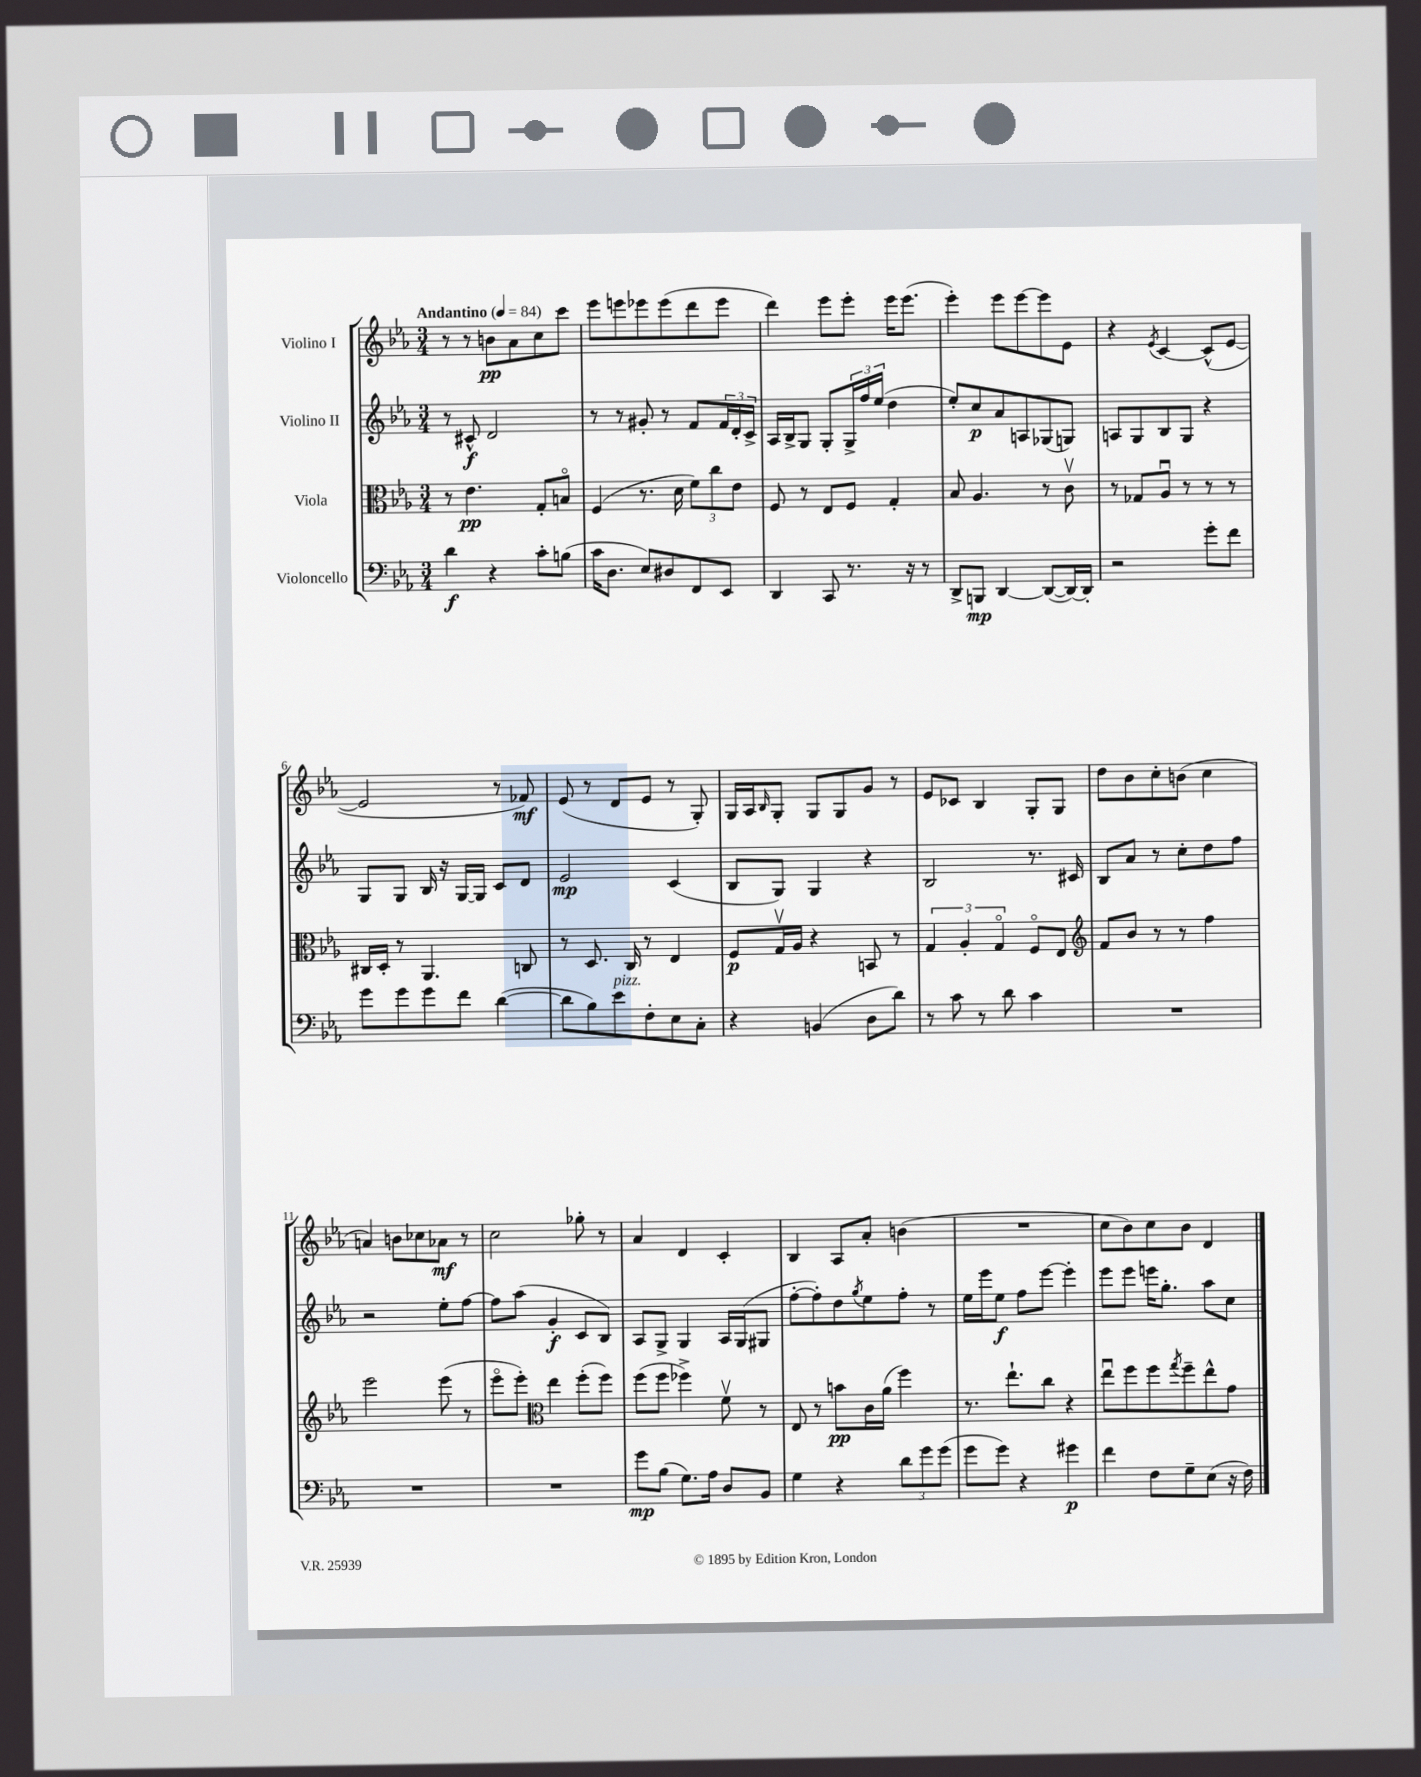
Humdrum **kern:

**kern	**dynam	**kern	**dynam	**kern	**dynam	**kern	**dynam
*part4	*part4	*part3	*part3	*part2	*part2	*part1	*part1
*staff4	*staff4	*staff3	*staff3	*staff2	*staff2	*staff1	*staff1
*I"Violoncello	*	*I"Viola	*	*I"Violino II	*	*I"Violino I	*
*clefF4	*	*clefC3	*	*clefG2	*	*clefG2	*
*k[b-e-a-]	*	*k[b-e-a-]	*	*k[b-e-a-]	*	*k[b-e-a-]	*
*M3/4	*	*M3/4	*	*M3/4	*	*M3/4	*
*MM84	*	*MM84	*	*MM84	*	*MM84	*
=1	=1	=1	=1	=1	=1	=1	=1
!	!	!	!	!	!	!LO:TX:a:B:t=Andantino	!
4d\	f	8r	.	8r	.	8r	.
.	.	4.e-\	pp	8c#X^^/	f	8r	.
4r	.	.	.	2d/	.	8bn\L	pp
.	.	.	.	.	.	8a-\	.
8c'\L	.	8G'/L	.	.	.	8cc\	.
(8Bn\J	.	8Bn/J	.	.	.	8ccc\J	.
=2	=2	=2	=2	=2	=2	=2	=2
16c\KL	.	(4F/	.	8r	.	8eee-\L	.
8.D\J	.	.	.	.	.	.	.
.	.	.	.	8r	.	8eeen\	.
8E-/L)	.	8.r	.	8g#X'/	.	8eee-X\	.
8D#X/	.	.	.	8r	.	(8eee-\	.
.	.	16d\	.	.	.	.	.
8FF/	.	12f\L)	.	8f/L	.	8ddd\	.
.	.	12cc\	.	.	.	.	.
8EE-/J	.	.	.	24f/L	.	8eee-\J	.
.	.	12e-\J	.	24d'/	.	.	.
.	.	.	.	24c^/JJ	.	.	.
=3	=3	=3	=3	=3	=3	=3	=3
4DD/	.	8F/	.	16A-/LL	.	4ddd\)	.
.	.	.	.	16B-^/J	.	.	.
.	.	8r	.	8G/J	.	.	.
8CC/	.	8E-/L	.	8G'/L	.	8eee-\L	.
8.r	.	8F/J	.	24G^/L	.	8eee-'\J	.
.	.	.	.	24ff/	.	.	.
.	.	.	.	(24ee-/JJ	.	.	.
.	.	4G'/	.	4dd\	.	16eee-\KL	.
16r	.	.	.	.	.	(8.eee-\J	.
8r	.	.	.	.	.	.	.
=4	=4	=4	=4	=4	=4	=4	=4
8DD^/L	.	8B-/	.	8ee-'/L)	.	4eee-'\)	.
8BBBn/J	mp	4.A-/	.	8cc/	p	.	.
[4DD/	.	.	.	8a-/	.	8eee-\L	.
.	.	.	.	8An/	.	[8eee-\	.
(8DD/L_	.	8r	.	(8G-X/	.	8eee-\]	.
16DD/L_)	.	8cv\	.	8Gn/J)	.	8e-\J	.
16DD'/JJ]	.	.	.	.	.	.	.
=5	=5	=5	=5	=5	=5	=5	=5
2r	.	8r	.	8An/L	.	4r	.
.	.	8G-X/L	.	8G/	.	.	.
.	.	.	.	.	.	8qe-/	.
.	.	8A-u/J	.	8B-/	.	[4c/	.
.	.	8r	.	8G/J	.	.	.
8g'\L	.	8r	.	4r	.	(8c^^/L]	.
8f\J	.	8r	.	.	.	[8e-/J	.
!!LO:LB:g=z
=6	=6	=6	=6	=6	=6	=6	=6
8g\L	.	16C#X/LL	.	8G/L	.	2e-/]	.
.	.	16D'/JJ	.	.	.	.	.
8g\	.	8r	.	8G/J	.	.	.
8g\	.	4.AA-/	.	16B-/	.	.	.
.	.	.	.	16r	.	.	.
8f\J	.	.	.	[16G/LL	.	.	.
.	.	.	.	16G/JJ]	.	.	.
([4d\	.	.	.	8c/L	.	8r	.
.	.	8Cn/	.	8d/J	.	8f-X/)	mf
=7	=7	=7	=7	=7	=7	=7	=7
8d\L]	.	8r	.	2e-/	mp	(8e-/	.
8B-\)	.	8.D/	.	.	.	8r	.
!LO:TX:a:i:t=pizz.	!	!	!	!	!	!	!
8e-\	.	.	.	.	.	8d/L	.
.	.	16C/	.	.	.	.	.
8F'\	.	8r	.	.	.	8e-/J	.
8E-\	.	4E-/	.	(4c/	.	8r	.
8C'\J	.	.	.	.	.	8G'/)	.
=8	=8	=8	=8	=8	=8	=8	=8
4r	.	8F/L	p	8B-/L	.	16G/LL	.
.	.	.	.	.	.	16A-/J	.
.	.	.	.	.	.	16qqB-/	.
.	.	16Gv/L	.	8G/J)	.	8G'/J	.
.	.	16A-/JJ	.	.	.	.	.
(4BBn/	.	4r	.	4G/	.	8G/L	.
.	.	.	.	.	.	8G/	.
8D\L	.	8BBn/	.	4r	.	8g/J	.
8d\J)	.	8r	.	.	.	8r	.
=9	=9	=9	=9	=9	=9	=9	=9
8r	.	6G/	.	2B-/	.	8e-/L	.
8c\	.	.	.	.	.	8c-X/J	.
.	.	6A-'/	.	.	.	.	.
8r	.	.	.	.	.	4B-/	.
.	.	6G/	.	.	.	.	.
8d\	.	.	.	.	.	.	.
4c\	.	8F/L	.	8.r	.	8G'/L	.
.	.	8E-/J	.	.	.	8G/J	.
.	.	.	.	16c#X/	.	.	.
=10	=10	=10	=10	=10	=10	=10	=10
*	*	*clefG2	*	*	*	*	*
2.r	.	8f/L	.	8B-/L	.	8dd\L	.
.	.	8b-/J	.	8a-/J	.	8b-\	.
.	.	8r	.	8r	.	8cc'\	.
.	.	8r	.	8cc'\L	.	(8bn\J	.
.	.	4ff\	.	8dd\	.	4cc\	.
.	.	.	.	8ff\J	.	.	.
!!LO:LB:g=z
=11	=11	=11	=11	=11	=11	=11	=11
2.r	.	2eee-\	.	2r	.	4an/)	.
.	.	.	.	.	.	8bn\L	.
.	.	.	.	.	.	8cc-X\	.
.	.	(8eee-\	.	8ee-'\L	.	8a-X\J	mf
.	.	8r	.	[8ff\J	.	8r	.
=12	=12	=12	=12	=12	=12	=12	=12
2.r	.	8eee-\L	.	8ff\L]	.	2cc\	.
.	.	8eee-'\J)	.	(8aa-\J	.	.	.
*	*	*clefC3	*	*	*	*	*
.	.	4ee-\	.	4g'/	f	.	.
.	.	(8ff'\L	.	8c/L	.	8gg-X'\	.
.	.	8ff\J)	.	8B-/J)	.	8r	.
=13	=13	=13	=13	=13	=13	=13	=13
8g\L	mp	(8ff\L	.	8A-/L	.	4a-/	.
(8B-\J	.	8ff\J	.	8G^/J	.	.	.
8.G\L)	.	4ff-X^\)	.	4G/	.	4d/	.
16A-\Jk	.	.	.	.	.	.	.
8D/L	.	8fv\	.	16A-/LL	.	4c'/	.
.	.	.	.	(16G/J	.	.	.
8BB-/J	.	8r	.	8G#X/J	.	.	.
=14	=14	=14	=14	=14	=14	=14	=14
4G\	.	8E-/	.	[8ff'\L	.	4B-/	.
.	.	8r	.	8ff'\])	.	.	.
4r	.	8bn\L	pp	8dd\	.	8A-/L	.
.	.	.	.	8qgg/	.	.	.
.	.	16c\L	.	8ee-\	.	8a-'/J	.
.	.	(16a-\JJ	.	.	.	.	.
12d\L	.	4ff\)	.	8ff'\J	.	(4bn\	.
12g\	.	.	.	.	.	.	.
.	.	.	.	8r	.	.	.
(12g\J	.	.	.	.	.	.	.
=15	=15	=15	=15	=15	=15	=15	=15
8g\L	.	8.r	.	16ee-\LL	.	2.r	.
.	.	.	.	16eee-\J	.	.	.
8g\J)	.	.	.	8ee-\J	f	.	.
.	.	8.ee-`\L	.	.	.	.	.
4r	.	.	.	8ff\L	.	.	.
.	.	8cc\J	.	[8eee-\J	.	.	.
4g#X\	p	4r	.	4eee-'\]	.	.	.
=16	=16	=16	=16	=16	=16	=16	=16
4f\	.	8ee-u\L	.	8eee-\L	.	8cc\L	.
.	.	8ff\	.	8eee-\J	.	8b-\)	.
8F\L	.	8ff\	.	16eeen\KL	.	8cc\	.
.	.	.	.	8.gg'\J	.	.	.
.	.	8qgg/	.	.	.	.	.
8G~\	.	8ff~\	.	.	.	8b-\J	.
(8E-\J	.	8ee-^^\	.	8aa-\L	.	4d/	.
16r	.	8g\J	.	8cc\J	.	.	.
16F\)	.	.	.	.	.	.	.
==	==	==	==	==	==	==	==
*-	*-	*-	*-	*-	*-	*-	*-
